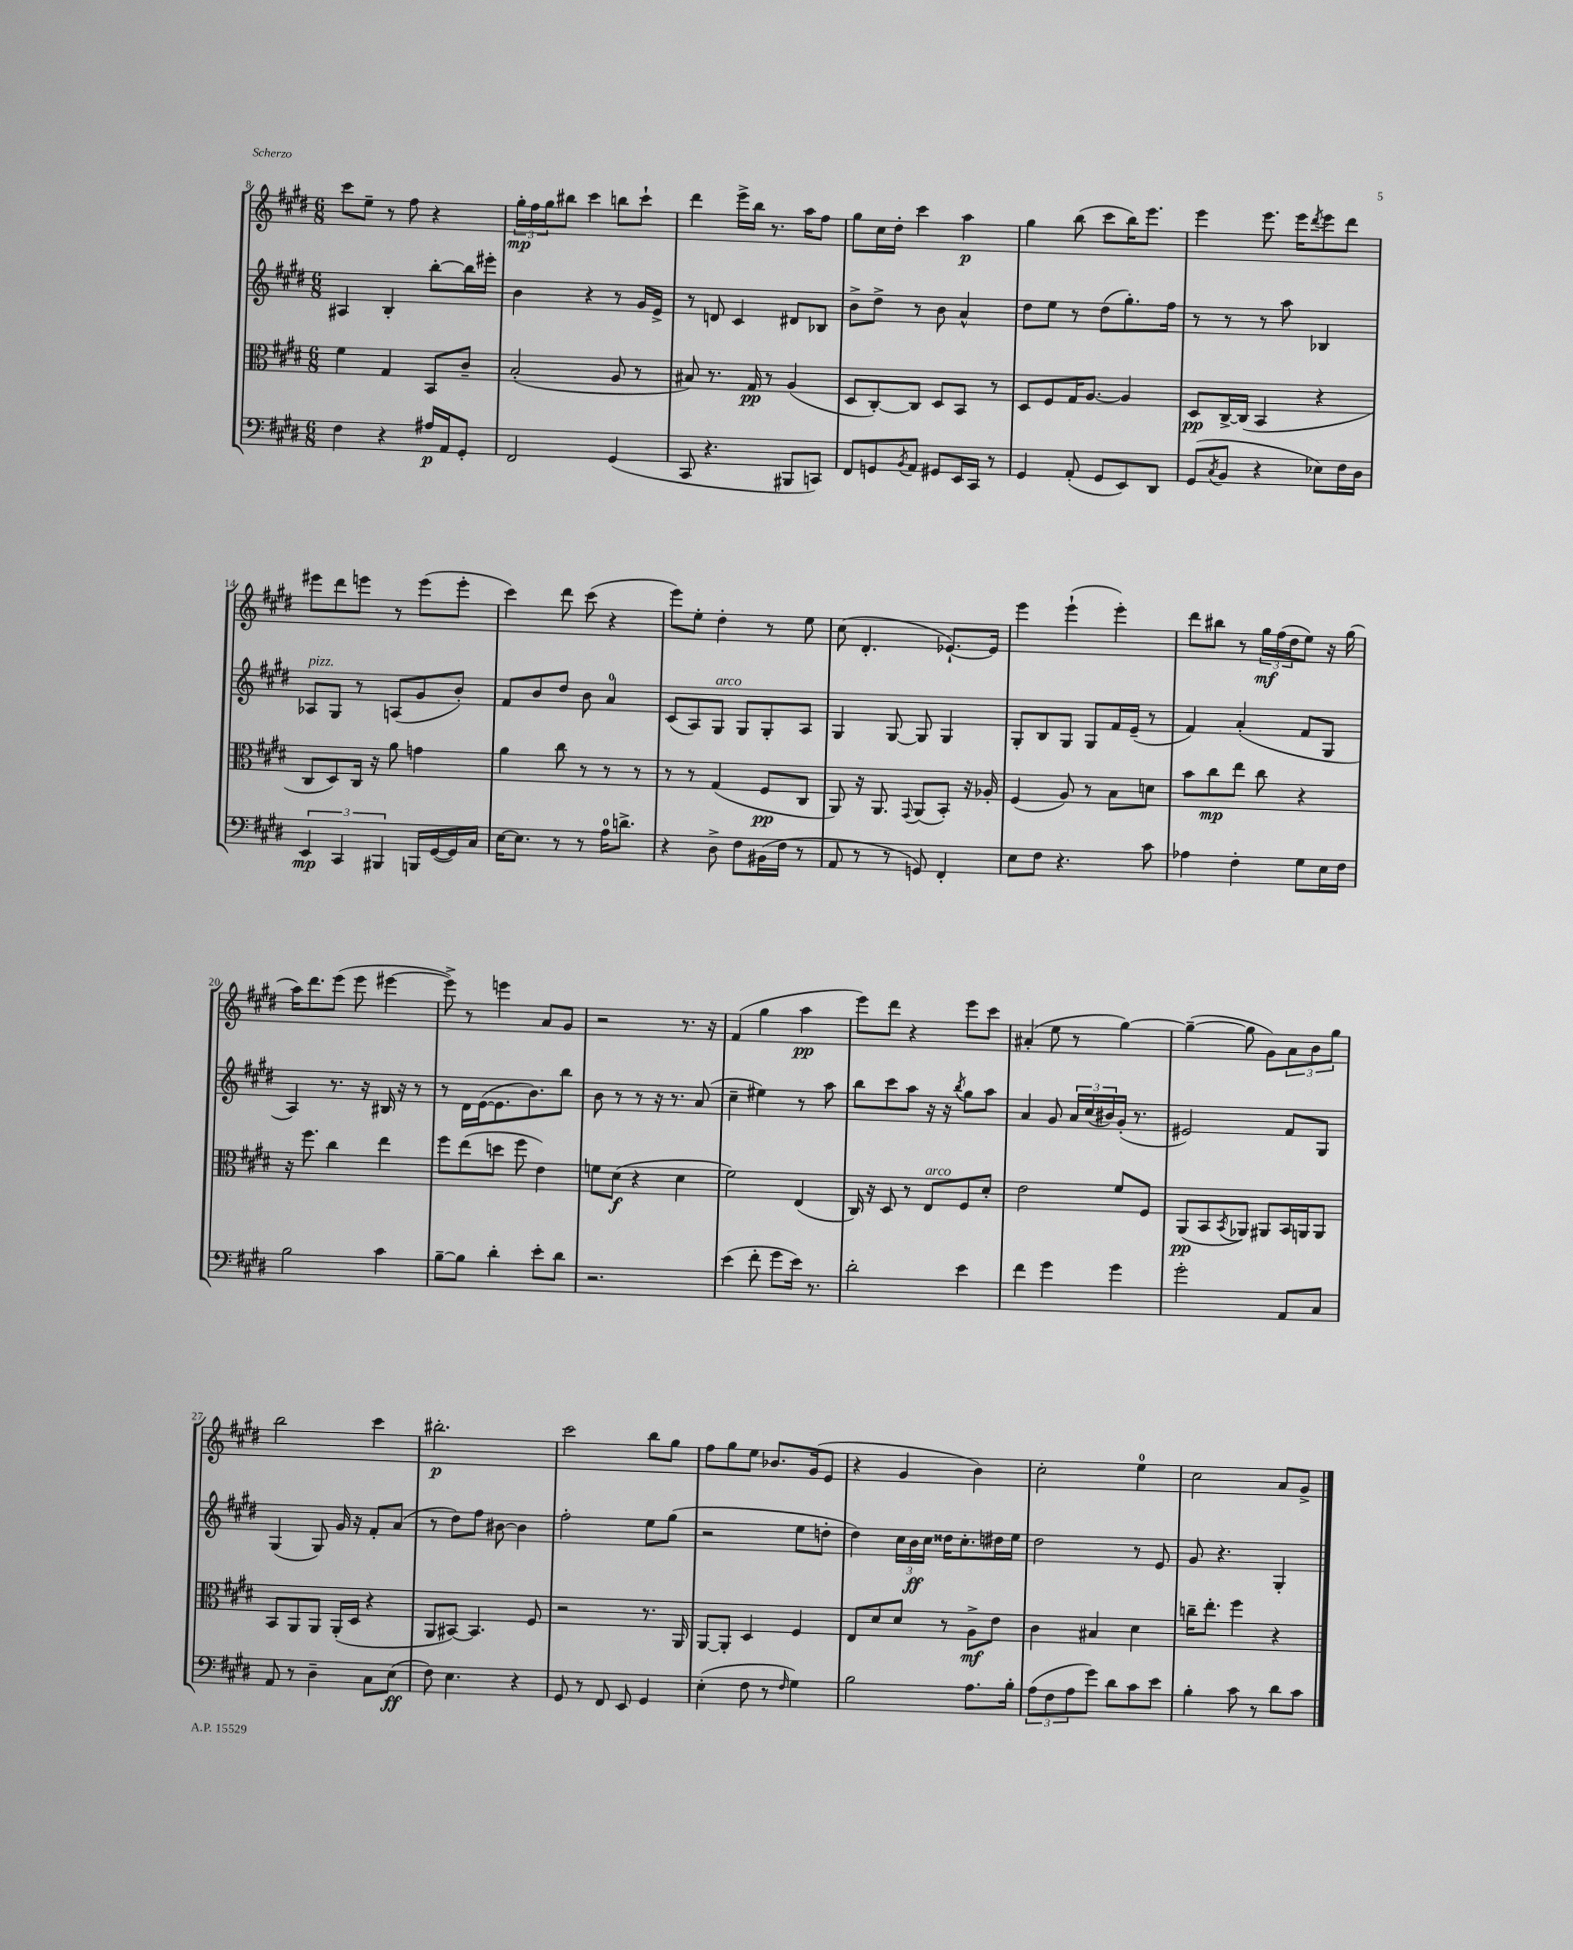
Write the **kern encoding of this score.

**kern	**kern	**kern	**kern
*staff4	*staff3	*staff2	*staff1
*clefF4	*clefC3	*clefG2	*clefG2
*k[f#c#g#d#]	*k[f#c#g#d#]	*k[f#c#g#d#]	*k[f#c#g#d#]
*M6/8	*M6/8	*M6/8	*M6/8
4F#\	4f#\	4A#/	8ccc#\L
.	.	.	8ee~\J
4r	4G#/	4B'/	8r
.	.	.	8ff#\
16A#/LL	8BB/L	[8bb'\L	4r
16AA/J	.	.	.
8GG#'/J	8c#~/J	16bb\]L	.
.	.	16eee#'\JJ	.
=	=	=	=
2FF#/	(2B'/	4b\	24gg#'\LL
.	.	.	24ff#\
.	.	.	24gg#\J
.	.	.	8bb#\J
.	.	4r	4ccc#\
(4GG#/	8A/	8r	8bb\L
.	8r	16g#/LL	8ccc#`\J
.	.	16e^/JJ	.
=	=	=	=
8CC#/	8B#/)	8r	4ddd#\
4.r	8.r	8d/	.
.	.	4c#/	16eee^\LL
.	16G#/	.	16bb\JJ
.	8r	.	8.r
8BBB#/L	(4A/	8d#/L	.
.	.	.	16aa\LK
8CC/J)	.	8B-/J	8ff#\J
=	=	=	=
8FF#/L	8D#/L	8b^\L	8gg#\L
8GG/	[8C#'/)	8dd#^\J	16cc#\L
.	.	.	16dd#'\JJ
8qBB/	.	.	.
8AA/J	8C#/]J	8r	4ccc#\
8GG#/L	8D#/L	8b\	.
16EE/L	8BB/J	4a^^/	4aa\
16CC#/JJ	.	.	.
8r	8r	.	.
=	=	=	=
4GG#/	8D#/L	8dd#\L	4gg#\
.	8F#/	8ee\J	.
(8AA'/	16G#/K	8r	(8bb\
.	[8.A/J	.	.
8GG#/L	.	(8dd#\L	8ccc#\L
8EE/)	4A/]	8.gg#'\)	16bb\K)
.	.	.	8.eee\J
8DD#/J	.	.	.
.	.	16ff#\Jk	.
=	=	=	=
(8GG#/L	8D#/L	8r	4eee\
8qC#/	.	.	.
8BB/J	[16C#^/L	8r	.
.	(16C#/]JJ	.	.
4r	4BB/	8r	8.eee\
.	.	8aa\	.
.	.	.	16eee\LK
.	.	.	8qddd#/
8E-\L)	4r	4B-/	8eee\
16F#\L	.	.	8ddd#\J
16D#\JJ	.	.	.
=	=	=	=
6EE/	8C#/L	8A-/L	8eee#\L
.	8D#/)	8G#/J	8ddd#\
6CC#/	.	.	.
.	16C#/Jk	8r	8eee\J
.	16r	.	.
6BBB#/	.	.	.
.	8a\	(8A/L	8r
16BBB/LL	4g\	8g#/	(8eee\L
([16GG#/	.	.	.
16GG#/])	.	8b'/J)	8eee'\J
16C#/JJ	.	.	.
=	=	=	=
[16E\LK	4a\	8f#/L	4ccc#\)
8.E\]J	.	.	.
.	.	8b/	.
8r	8cc#\	8dd#/J	8ddd#\
8r	8r	8b\	(8ccc#\
16A\LK	8r	4a/	4r
8.d^\J	.	.	.
.	8r	.	.
=	=	=	=
4r	8r	(8c#/L	8eee\L)
.	8r	8A/)	8ee'\J
8D#^\	(4G#/	8G#/J	4dd#'\
8F#\L	.	8G#/L	.
(16BB#\L	8F#/L	8G#'/	8r
16F#\JJ	.	.	.
8r	8C#/J	8A/J	8ee\
=	=	=	=
8AA/	8AA/)	4G#/	(8cc#\
8r	16r	.	4.d#'/
.	8.AA/	.	.
8r	.	[8G#/	.
.	8qqGG#/	.	.
8GG/)	(8AA/L	8G#/]	.
4FF#'/	8BB'/J)	4G#/	[8.e-`/L)
.	16r	.	.
.	16A-'/	.	16e-/]Jk
=	=	=	=
8E\L	(4F#/	8G#'/L	4eee\
8F#\J	.	8B/	.
4.r	8A/)	8G#/J	(4eee`\
.	8r	8G#/L	.
.	8B\L	16f#/L	4eee'\)
.	.	(16e~/JJ	.
8c#\	8d\J	8r	.
=	=	=	=
4A-\	8b\L	4f#/)	8ddd#\L
.	8cc#\	.	8bb#\J
4F#'\	8ee\J	(4a'/	8r
.	8cc#\	.	24gg#\LL
.	.	.	(24ff#\
.	.	.	24dd#\J
8G#\L	4r	8f#/L	8ee\J)
16E\L	.	8G#/J	16r
16F#\JJ	.	.	(16gg#\
=	=	=	=
2B\	16r	4A/)	16aa\LK)
.	8.ff#\	.	8.ddd#\
.	4cc#\	8.r	(8eee\J
.	.	.	8eee\
.	.	16r	.
4c#\	4ee\	16B#/	[4eee#\
.	.	16r	.
.	.	8r	.
=	=	=	=
[8B~\L	8ff#\L	8r	8eee#^\])
8B\]J	(8ee\	16d#\LL	8r
.	.	([16e\J	.
4d#'\	8dd\J	8.e\]	4eee\
.	8ff#\	.	.
.	.	8.b\)	.
8e'\L	4e\)	.	8a/L
8d#\J	.	8bb\J	8g#/J
=	=	=	=
2.r	8f\L	8b\	2r
.	(8d#\J	8r	.
.	4r	8r	.
.	.	16r	.
.	.	8.r	.
.	4d#\	.	8.r
.	.	(8a/	.
.	.	.	16r
=	=	=	=
(4e\	2f#\)	4cc#~\	(4f#/
8f#'\	.	4ee#\)	4gg#\
8g#\L	.	.	.
16e\Jk)	(4E/	8r	4aa\
8.r	.	.	.
.	.	8aa\	.
=	=	=	=
2d#'\	16C#/)	8bb\L	8eee\L)
.	16r	.	.
.	8D#/	8ccc#\	8ddd#\J
.	8r	8aa\J	4r
.	8E/L	16r	.
.	.	16r	.
.	.	8qbb/	.
4e\	8F#/	8gg#\L	8eee\L
.	8d#'/J	8aa\J	8ccc#\J
=	=	=	=
4f#\	2e\	4a/	(4a#'/
4g#\	.	8g#/	8ee\
.	.	24a/LL	8r
.	.	(24cc#/	.
.	.	24b#/)	.
4g#\	8f#/L	(16g#'/JJ	[4gg#\)
.	.	8.r	.
.	8F#/J	.	.
=	=	=	=
2g#'\	(8AA/L	2e#/)	(4gg#~\_
.	8BB/	.	.
.	8qBB/	.	.
.	8AA-/J)	.	8gg#\]
.	8AA#/L	.	8g#\L)
8AA/L	16BB/L	8f#/L	12a\
.	16AA/J	.	.
.	.	.	12b\
8C#/J	8AA/J	8G#/J	.
.	.	.	12gg#\J
=	=	=	=
8AA/	8BB/L	(4G#/	2bb\
8r	8AA/	.	.
4D#~\	8AA/J	8G#/)	.
.	(16AA'/LL	16g#/	.
.	16D#/JJ	16r	.
8C#\L	4r	8f#'/L	4ccc#\
(8E\J	.	(8a/J	.
=	=	=	=
8F#\)	8AA/L	8r	2.bb#'\
4.E\	[8BB#/J)	8dd#\L)	.
.	4.BB#/]	8ff#\J	.
.	.	[8b#\	.
4r	.	4b#\]	.
.	8F#/	.	.
=	=	=	=
8GG#/	2r	2ff#'\	2ccc#\
8r	.	.	.
8FF#/	.	.	.
8EE/	.	.	.
4GG#/	8.r	8ee\L	8bb\L
.	.	(8gg#\J	8gg#\J
.	16AA/	.	.
=	=	=	=
(4E'\	[8AA/L	2r	8ff#\L
.	8AA'/]J	.	8gg#\
8F#\	4D#/	.	8ee\J
8r	.	.	8.b-/L
16qqF#/	.	.	.
4G#\)	4F#/	8ee\L	.
.	.	.	(16g#/k
.	.	8dd'\J	8e/J
=	=	=	=
2B\	8E/L	4dd#\)	4r
.	8d#/	.	.
.	8d#/J	24cc#\LL	4g#/
.	.	24b\	.
.	.	24cc#\JJ	.
.	8r	16dd##\LK	.
.	.	8.cc#'\	.
8.A\L	8A^\L	.	4b\)
.	8e\J	16dd#\L	.
16B'\Jk	.	16ee\JJ	.
=	=	=	=
(12A\L	4c#\	2dd#\	2cc#'\
12F#\	.	.	.
12A\	.	.	.
8g#\J)	4B#/	.	.
8d#\L	.	.	.
8c#\	4d#\	8r	4ee\
8e\J	.	8e/	.
=	=	=	=
4B'\	16cc~\LK	8g#/	2cc#\
.	8.ee'\J	.	.
.	.	4.r	.
8c#\	4ff#\	.	.
8r	.	.	.
8d#\L	4r	4G#'/	8a/L
8c#\J	.	.	8g#^/J
==	==	==	==
*-	*-	*-	*-
